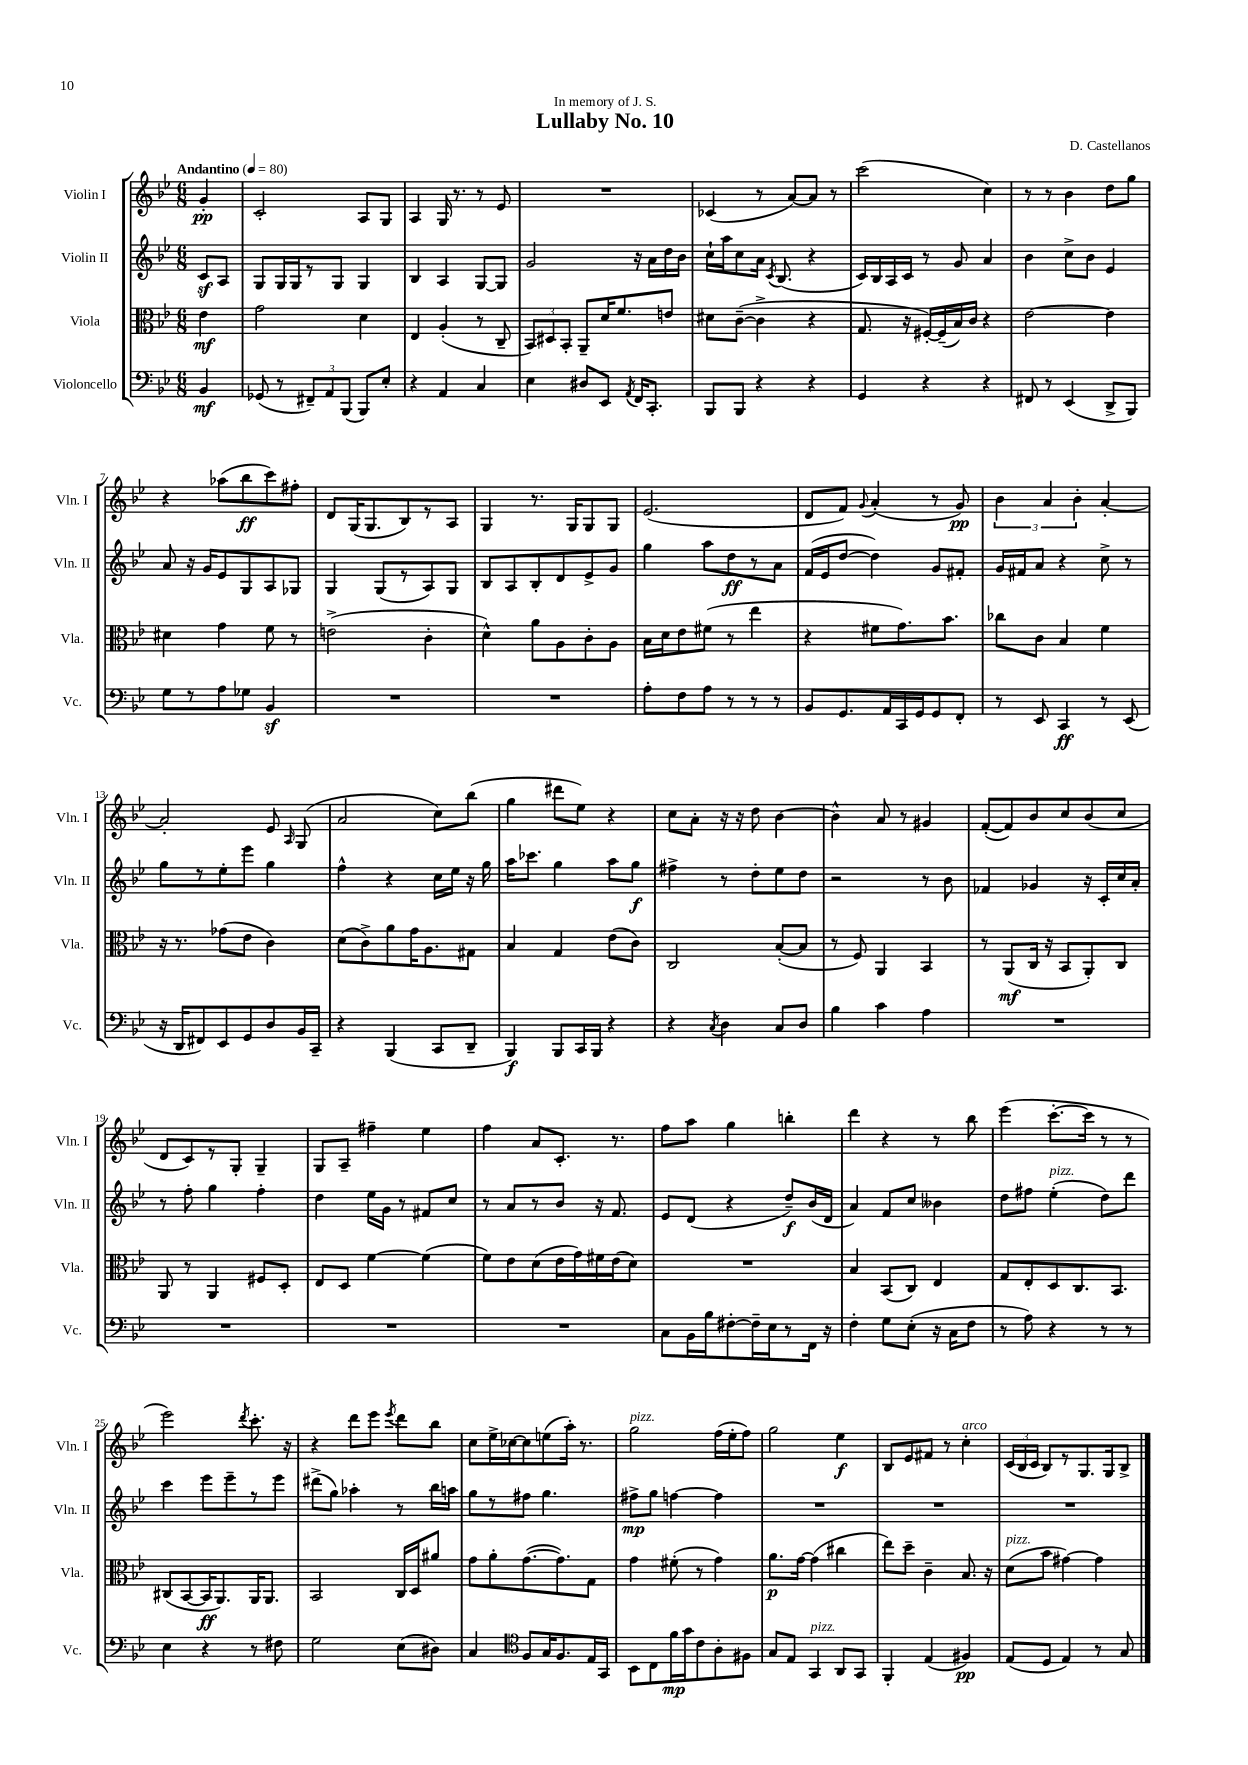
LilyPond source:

\header { title = "Lullaby No. 10" composer = "D. Castellanos" dedication = "In memory of J. S." }
<<
\new StaffGroup <<
\new Staff = "s0" \with { instrumentName = "Violin I" shortInstrumentName = "Vln. I" } {
    \clef treble \key bes \major \numericTimeSignature \time 6/8 \partial 4 \tempo "Andantino" 4 = 80
    \autoBeamOff g'4-.\pp |
    c'2-. a8[ g8] |
    a4 g16 r8. r8 ees'8 |
    R2. |
    ces'4( r8 a'8[~) a'8] r8 |
    c'''2( c''4) |
    r8 r8 bes'4 d''8[ g''8] |
    r4 aes''8[( bes''8\ff c'''8) fis''8]-. |
    d'8[ g16( g8. bes8) r8 a8] |
    g4 r8. g16[ g8 g8] |
    ees'2.( |
    d'8[ f'8]) \appoggiatura { g'8 } a'4-.( r8 g'8\pp) |
    \tuplet 3/2 { bes'4 a'4 bes'4-. } a'4~-. |
    a'2-. ees'8 \grace { a16 } g8( |
    a'2 c''8[) bes''8]( |
    g''4 dis'''8[ ees''8]) r4 |
    c''8[ a'8]-. r16 r16 d''8 bes'4~ |
    bes'4-^ a'8 r8 gis'4 |
    f'8[~-.( f'8) bes'8 c''8 bes'8( c''8] |
    d'8[ c'8) r8 g8]-. g4-- |
    g8[ a8]-- fis''4-- ees''4 |
    f''4 a'8[ c'8.]-. r8. |
    f''8[ a''8] g''4 b''4-. |
    d'''4 r4 r8 bes''8 |
    ees'''4( c'''8.[~-. c'''16] r8 r8 |
    ees'''2) \acciaccatura { d'''8 } c'''8.-. r16 |
    r4 d'''8[ ees'''8] \acciaccatura { ees'''8 } d'''8[ bes''8] |
    c''8[ ees''16-> ces''16~ ces''8 e''8( a''16]-.) r8. |
    g''2^\markup { \italic "pizz." } f''16[( ees''16-. f''8]) |
    g''2 ees''4\f |
    bes8[ ees'8 fis'8] r8 c''4-.^\markup { \italic "arco" } |
    \tuplet 3/2 { c'16[( bes16 c'16] } bes8[) r8 g8. g16 bes8]-> \bar "|." |
}
\new Staff = "s1" \with { instrumentName = "Violin II" shortInstrumentName = "Vln. II" } {
    \clef treble \key bes \major \numericTimeSignature \time 6/8 \partial 4
    \autoBeamOff c'8[\sf a8] |
    g8[ g16 g16 r8 g8] g4 |
    bes4 a4 g8[~ g8] |
    g'2 r16 a'16[ d''16 bes'16] |
    c''16[-! a''16 c''8 a'16] \acciaccatura { c'8 } bes8.( r4 |
    c'16[) bes16 a16 c'16] r8 g'8 a'4 |
    bes'4 c''8[-> bes'8] ees'4 |
    a'8 r16 g'16[ ees'8 g8 a8 ges8] |
    g4 g8[( r8 a8) g8] |
    bes8[ a8 bes8-. d'8 ees'8-> g'8] |
    g''4 a''8[ d''8\ff r8 a'8] |
    f'16[( ees'16 d''8]~ d''4) g'8[ fis'8]-. |
    g'16[ fis'16 a'8] r4 c''8-> r8 |
    g''8[ r8 ees''8-. ees'''8] g''4 |
    f''4-^ r4 c''16[ ees''16] r16 g''16 |
    a''16[ ces'''8.] g''4 a''8[ g''8]\f |
    fis''4-> r8 d''8[-. ees''8 d''8] |
    r2 r8 bes'8 |
    fes'4 ges'4 r16 c'16[-. c''16 a'16]-. |
    r8 f''8-. g''4 f''4-. |
    d''4 ees''16[ g'16] r8 fis'8[ c''8] |
    r8 a'8[ r8 bes'8] r16 f'8. |
    ees'8[ d'8]( r4 d''8[--\f) bes'16( d'16] |
    a'4) f'8[ c''8] beses'4 |
    d''8[ fis''8] ees''4-.^\markup { \italic "pizz." }( d''8[) d'''8] |
    c'''4 ees'''8[ ees'''8-- r8 ees'''8] |
    dis'''8[->( g''8]) aes''4-. r8 bes''16[ a''16] |
    g''8[ r8 fis''8] g''4. |
    fis''8[->\mp g''8] f''4~ f''4 |
    R2. |
    R2. |
    R2. \bar "|." |
}
\new Staff = "s2" \with { instrumentName = "Viola" shortInstrumentName = "Vla." } {
    \clef alto \key bes \major \numericTimeSignature \time 6/8 \partial 4
    \autoBeamOff ees'4\mf |
    g'2 d'4 |
    ees4 a4-.( r8 c8-- |
    \tuplet 3/2 { bes,8[) dis8 bes,8]-. } a,8[-- d'16 f'8. e'8] |
    dis'8[ c'8]~--( c'4-> r4 |
    g8. r16 fis16[~-.) fis16--( bes16) c'16] r4 |
    ees'2~ ees'4 |
    dis'4 g'4 f'8 r8 |
    e'2->( c'4-. |
    d'4-^) a'8[ a8 c'8-. a8] |
    bes16[ d'16 ees'8 fis'8]( r8 ees''4 |
    r4 fis'8[ g'8.) bes'8.] |
    ces''8[ c'8] bes4 f'4 |
    r16 r8. ges'8[( ees'8] c'4) |
    d'8[( c'8->) a'8 g'16 a8. gis8] |
    bes4 g4 ees'8[( c'8]) |
    c2 bes8[~-.( bes8] |
    r8 f8) a,4 bes,4 |
    r8 a,8[\mf( c16] r16 bes,8[ a,8-.) c8] |
    a,8 r8 a,4 fis8[ d8]-. |
    ees8[ d8] f'4~ f'4( |
    f'8[) ees'8 d'8( ees'16 g'16) fis'16 ees'16( d'8]) |
    R2. |
    bes4 bes,8[( c8]) ees4 |
    g8[ ees8-. d8 c8. bes,8.] |
    cis8[( bes,8~ bes,16\ff a,8.) a,16 a,8.] |
    bes,2 c16[ d16 ais'8] |
    g'8[ a'8-. g'8.~( g'8.) g8] |
    g'4 fis'8-.( r8 g'4) |
    a'8.[\p g'16]~ g'4( cis''4 |
    ees''8[) d''8]-- c'4-- bes8. r16 |
    d'8[^\markup { \italic "pizz." }( bes'8] gis'4~) gis'4 \bar "|." |
}
\new Staff = "s3" \with { instrumentName = "Violoncello" shortInstrumentName = "Vc." } {
    \clef bass \key bes \major \numericTimeSignature \time 6/8 \partial 4
    \autoBeamOff bes,4\mf |
    ges,8( r8 \tuplet 3/2 { fis,8[--) a,8 bes,,8]( } bes,,8[) ees8]-. |
    r4 a,4 c4 |
    ees4 dis8[ ees,8] \acciaccatura { a,8 } f,16[ c,8.]-. |
    bes,,8[ bes,,8] r4 r4 |
    g,4 r4 r4 |
    fis,8 r8 ees,4( d,8[-> bes,,8]) |
    g8[ r8 a8 ges8] bes,4\sf |
    R2. |
    R2. |
    a8[-. f8 a8] r8 r8 r8 |
    bes,8[ g,8. a,16 c,16 g,16 g,8 f,8]-. |
    r8 ees,8 c,4\ff r8 ees,8( |
    r16 d,16[ fis,8) ees,8 g,8 d8 bes,16 c,16]-- |
    r4 bes,,4( c,8[ d,8]-- |
    bes,,4\f) bes,,8[ c,16 bes,,16] r4 |
    r4 \acciaccatura { c8 } d4 c8[ d8] |
    bes4 c'4 a4 |
    R2. |
    R2. |
    R2. |
    R2. |
    c8[ bes,16 bes16 fis8~-. fis16-- ees16 r8 f,16] r16 |
    f4-. g8[ ees8]-.( r16 c16[ f8] |
    r8 a8) r4 r8 r8 |
    ees4 r4 r8 fis8 |
    g2 ees8[( dis8]) |
    c4 \clef tenor f8[ g16 f8. ees16 g,16] |
    bes,8[ c8 f'16\mp g'16 c'8 a8-. fis8] |
    g8[ ees8] g,4^\markup { \italic "pizz." } a,8[ g,8] |
    f,4-. ees4( fis4\pp) |
    ees8[( d8] ees4) r8 g8 \bar "|." |
}
>>
>>
